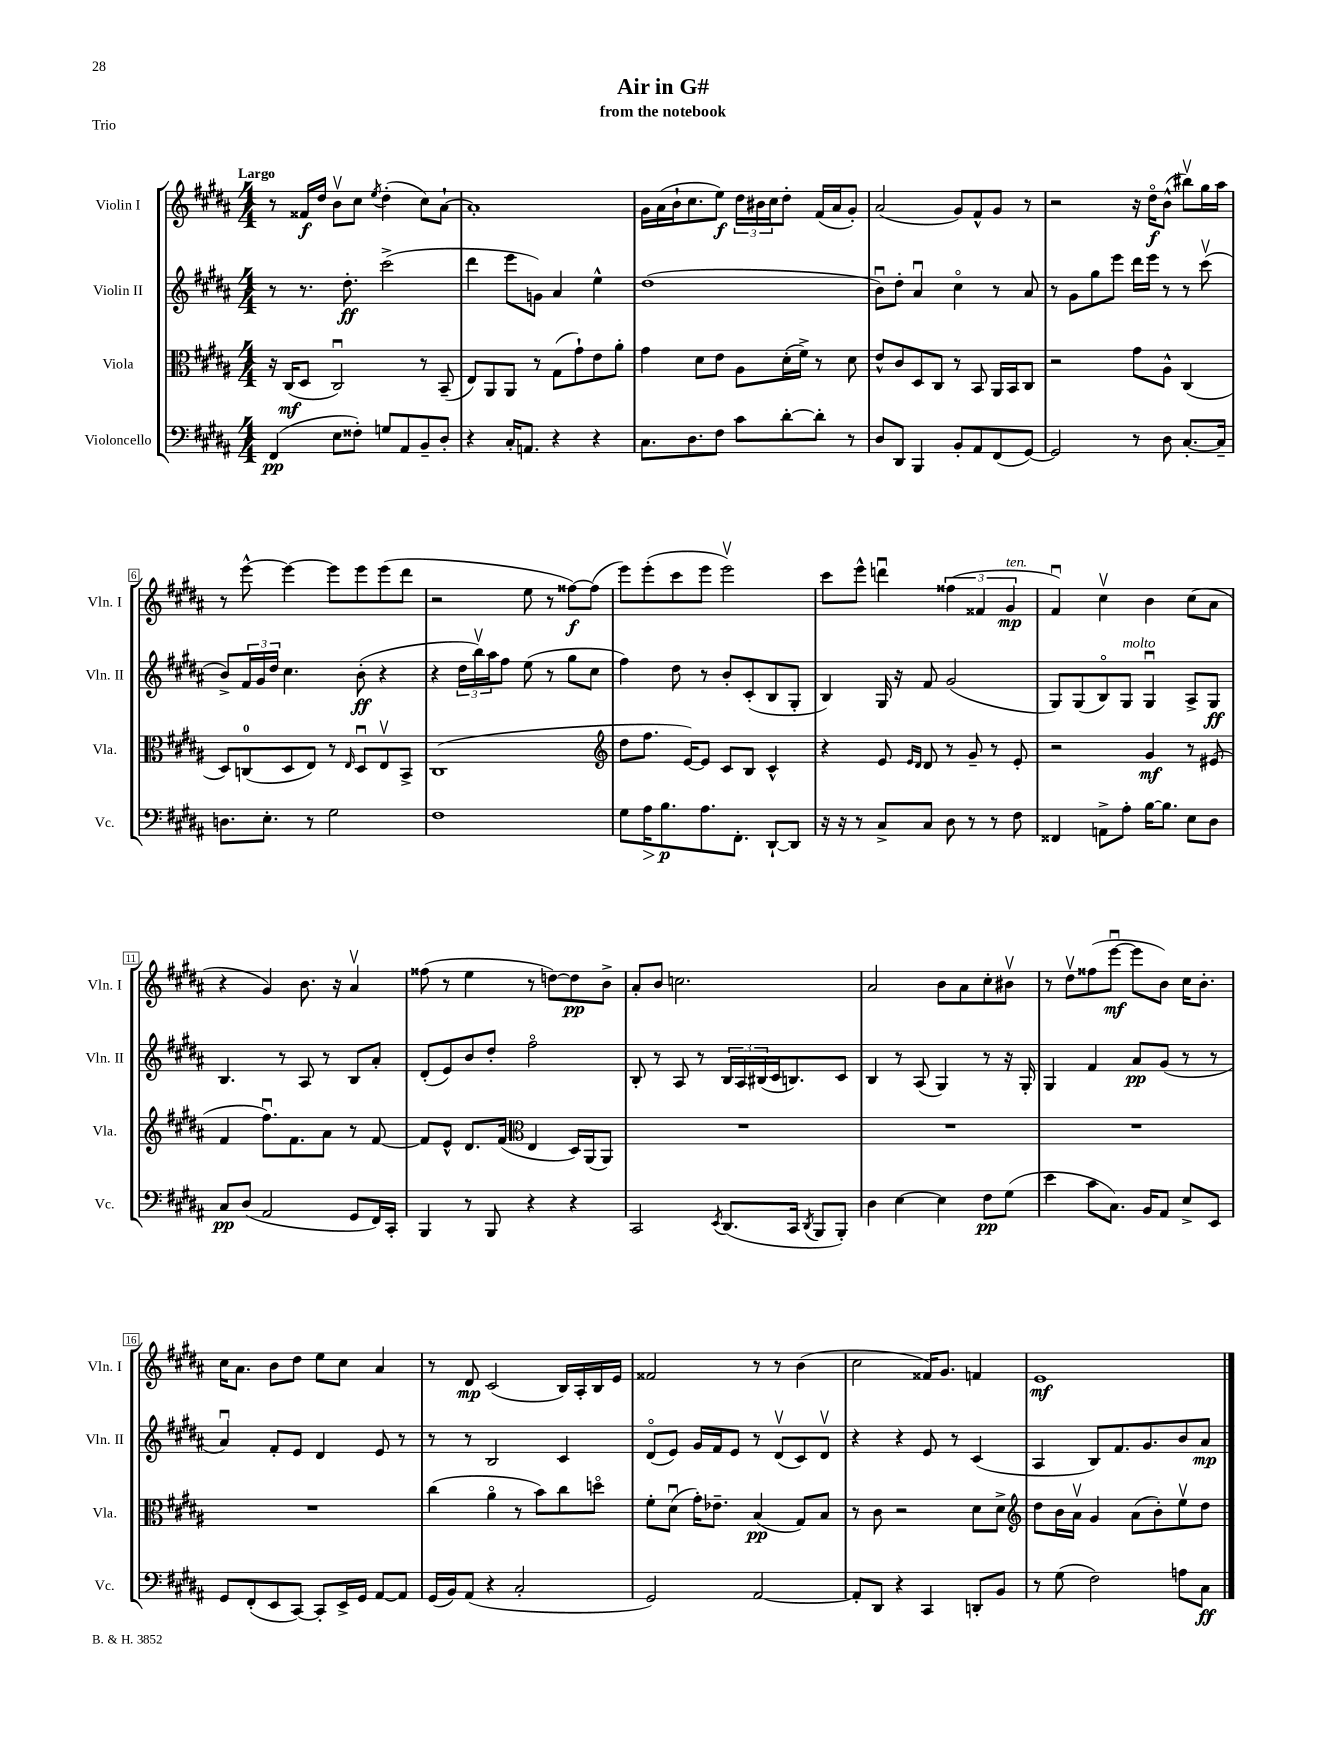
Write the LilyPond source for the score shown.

\header { title = "Air in G#" subtitle = "from the notebook" piece = "Trio" }
<<
\new StaffGroup <<
\new Staff = "s0" \with { instrumentName = "Violin I" shortInstrumentName = "Vln. I" } {
    \clef treble \key b \major \numericTimeSignature \time 4/4 \tempo "Largo"
    r8 fisis'16\f dis''16 b'8\upbow cis''8 \acciaccatura { e''8 } dis''4-.( cis''8) ais'8~-! |
    ais'1-. |
    gis'16 ais'16( b'16-! cis''8. e''8\f) \tuplet 3/2 { dis''16 bis'16 cis''16 } dis''8-. fis'16( ais'16 gis'8-.) |
    ais'2( gis'8) fis'8-^ gis'8 r8 |
    r2 r16 dis''16\flageolet\f b'8-^( bis''8\upbow) gis''16 ais''16 |
    r8 e'''8~-^ e'''4~ e'''8 e'''8 e'''8( dis'''8 |
    r2 e''8 r8 fisis''8~\f) fisis''8( |
    e'''8) e'''8-.( cis'''8 e'''8 e'''2\upbow) |
    cis'''8 e'''8-^ d'''4\downbow \tuplet 3/2 { fisis''4( fisis'4 gis'4\mp^\markup { \italic "ten." } } |
    fis'4\downbow) cis''4\upbow b'4 cis''8( ais'8 |
    r4 gis'4) b'8. r16 ais'4\upbow |
    fisis''8( r8 e''4 r8 d''8~) d''8\pp b'8-> |
    ais'8-. b'8 c''2. |
    ais'2 b'8 ais'8 cis''8-. bis'8\upbow |
    r8 dis''8\upbow fisis''8( e'''8~\downbow\mf e'''8 b'8) cis''16 b'8.-. |
    cis''16 ais'8. b'8 dis''8 e''8 cis''8 ais'4 |
    r8 dis'8\mp cis'2( b16) ais16-. b16 e'16 |
    fisis'2 r8 r8 b'4( |
    cis''2 fisis'16) gis'8. f'4 |
    e'1\mf \bar "|." |
}
\new Staff = "s1" \with { instrumentName = "Violin II" shortInstrumentName = "Vln. II" } {
    \clef treble \key b \major \numericTimeSignature \time 4/4
    r8 r8. dis''8.-.\ff cis'''2->( |
    dis'''4 e'''8 g'8) ais'4 e''4-^ |
    dis''1( |
    b'8\downbow) dis''8-. ais'4\downbow cis''4\flageolet r8 ais'8 |
    r8 gis'8 gis''8 e'''8 dis'''16 e'''16 r8 r8 cis'''8\upbow( |
    b'8->) \tuplet 3/2 { fis'16 gis'16 dis''16 } cis''4. b'8-.\ff( r4 |
    r4 \tuplet 3/2 { dis''16 b''16\upbow) ais''16 } fis''8 e''8( r8 gis''8 cis''8 |
    fis''4) dis''8 r8 b'8-. cis'8-.( b8 gis8-. |
    b4) gis16 r16 fis'8 gis'2( |
    gis8) gis8( b8\flageolet) gis8^\markup { \italic "molto" } gis4\downbow ais8-> gis8\ff |
    b4. r8 ais8 r8 b8 ais'8-. |
    dis'8-.( e'8) b'8 dis''8-. fis''2\flageolet |
    b8-. r8 ais8 r8 \tuplet 3/2 { b16 ais16 bis16( } cis'16 b8.) cis'8 |
    b4 r8 ais8( gis4) r8 r16 gis16-. |
    gis4 fis'4 ais'8\pp gis'8( r8 r8 |
    ais'4\downbow) fis'8-. e'8 dis'4 e'8 r8 |
    r8 r8 b2 cis'4 |
    dis'8\flageolet( e'8) gis'16 fis'16 e'8 r8 dis'8\upbow( cis'8) dis'8\upbow |
    r4 r4 e'8 r8 cis'4( |
    ais4 b8) fis'8. gis'8. b'8 ais'8\mp \bar "|." |
}
\new Staff = "s2" \with { instrumentName = "Viola" shortInstrumentName = "Vla." } {
    \clef alto \key b \major \numericTimeSignature \time 4/4
    r16 cis16\mf( dis8 cis2\downbow) r8 b,8--( |
    e8) ais,8 ais,8 r8 gis8( gis'8-!) e'8 ais'8-. |
    gis'4 dis'8 e'8 ais8 dis'16-.( fis'16->) r8 dis'8 |
    e'8-^ cis'8 dis8 cis8 r8 b,8 ais,16 b,16 cis8 |
    r2 gis'8 ais8-^ cis4( |
    dis8) c8-0( dis8 e8) r8 \grace { e16 } dis8\downbow e8\upbow b,8-> |
    cis1( |
    \clef treble dis''8 fis''8. e'16~) e'8 cis'8 b8 cis'4-^ |
    r4 e'8 \grace { e'16 dis'16 } dis'8 r8 gis'8-- r8 e'8-. |
    r2 gis'4\mf r8 eis'8( |
    fis'4 fis''8.\downbow) fis'8. ais'8 r8 fis'8~ |
    fis'8 e'8-^ dis'8. fis'16( \clef alto e4 dis16) ais,16( ais,8) |
    R1 |
    R1 |
    R1 |
    R1 |
    cis''4( ais'4\flageolet r8 b'8) cis''8 d''8\flageolet |
    fis'8-. dis'8\downbow( gis'16-.) ees'8.-- b4\pp( gis8) b8 |
    r8 cis'8 r2 dis'8 dis'8-> |
    \clef treble dis''8 b'16 ais'16\upbow gis'4 ais'8( b'8-.) e''8\upbow dis''8 \bar "|." |
}
\new Staff = "s3" \with { instrumentName = "Violoncello" shortInstrumentName = "Vc." } {
    \clef bass \key b \major \numericTimeSignature \time 4/4
    fis,4\pp( e8 fisis8-.) g8 ais,8 b,8-- dis8-. |
    r4 cis16-. a,8. r4 r4 |
    cis8. dis8. fis8 cis'8 dis'8~-. dis'8-. r8 |
    dis8 dis,8 b,,4 b,8-. ais,8 fis,8( gis,8~) |
    gis,2 r8 dis8 cis8.~-. cis16-- |
    d8. e8.-. r8 gis2 |
    fis1 |
    gis8 ais16\> b8.\p\! ais8. fis,8.-. dis,8~-! dis,8 |
    r16 r16 r8 cis8-> cis8 dis8 r8 r8 fis8 |
    fisis,4 a,8-> ais8-. b16~ b8. e8 dis8 |
    cis8\pp dis8( ais,2 gis,8 fis,16) cis,16-. |
    b,,4 r8 b,,8 r4 r4 |
    cis,2 \acciaccatura { e,8 } dis,8.( cis,16 \acciaccatura { dis,8 } b,,8 b,,8-.) |
    dis4 e4~ e4 fis8\pp gis8( |
    e'4 cis'8 cis8.) b,16 ais,8 e8-> e,8 |
    gis,8 fis,8-.( e,8 cis,8~) cis,8-. e,16-> gis,16 ais,8~ ais,8 |
    gis,16( b,16) ais,8( r4 cis2-. |
    gis,2) ais,2~ |
    ais,8-. dis,8 r4 cis,4 d,8-. b,8 |
    r8 gis8( fis2) a8 cis8\ff \bar "|." |
}
>>
>>
\layout { \context { \Score \override BarNumber.stencil = #(make-stencil-boxer 0.1 0.3 ly:text-interface::print) } }
